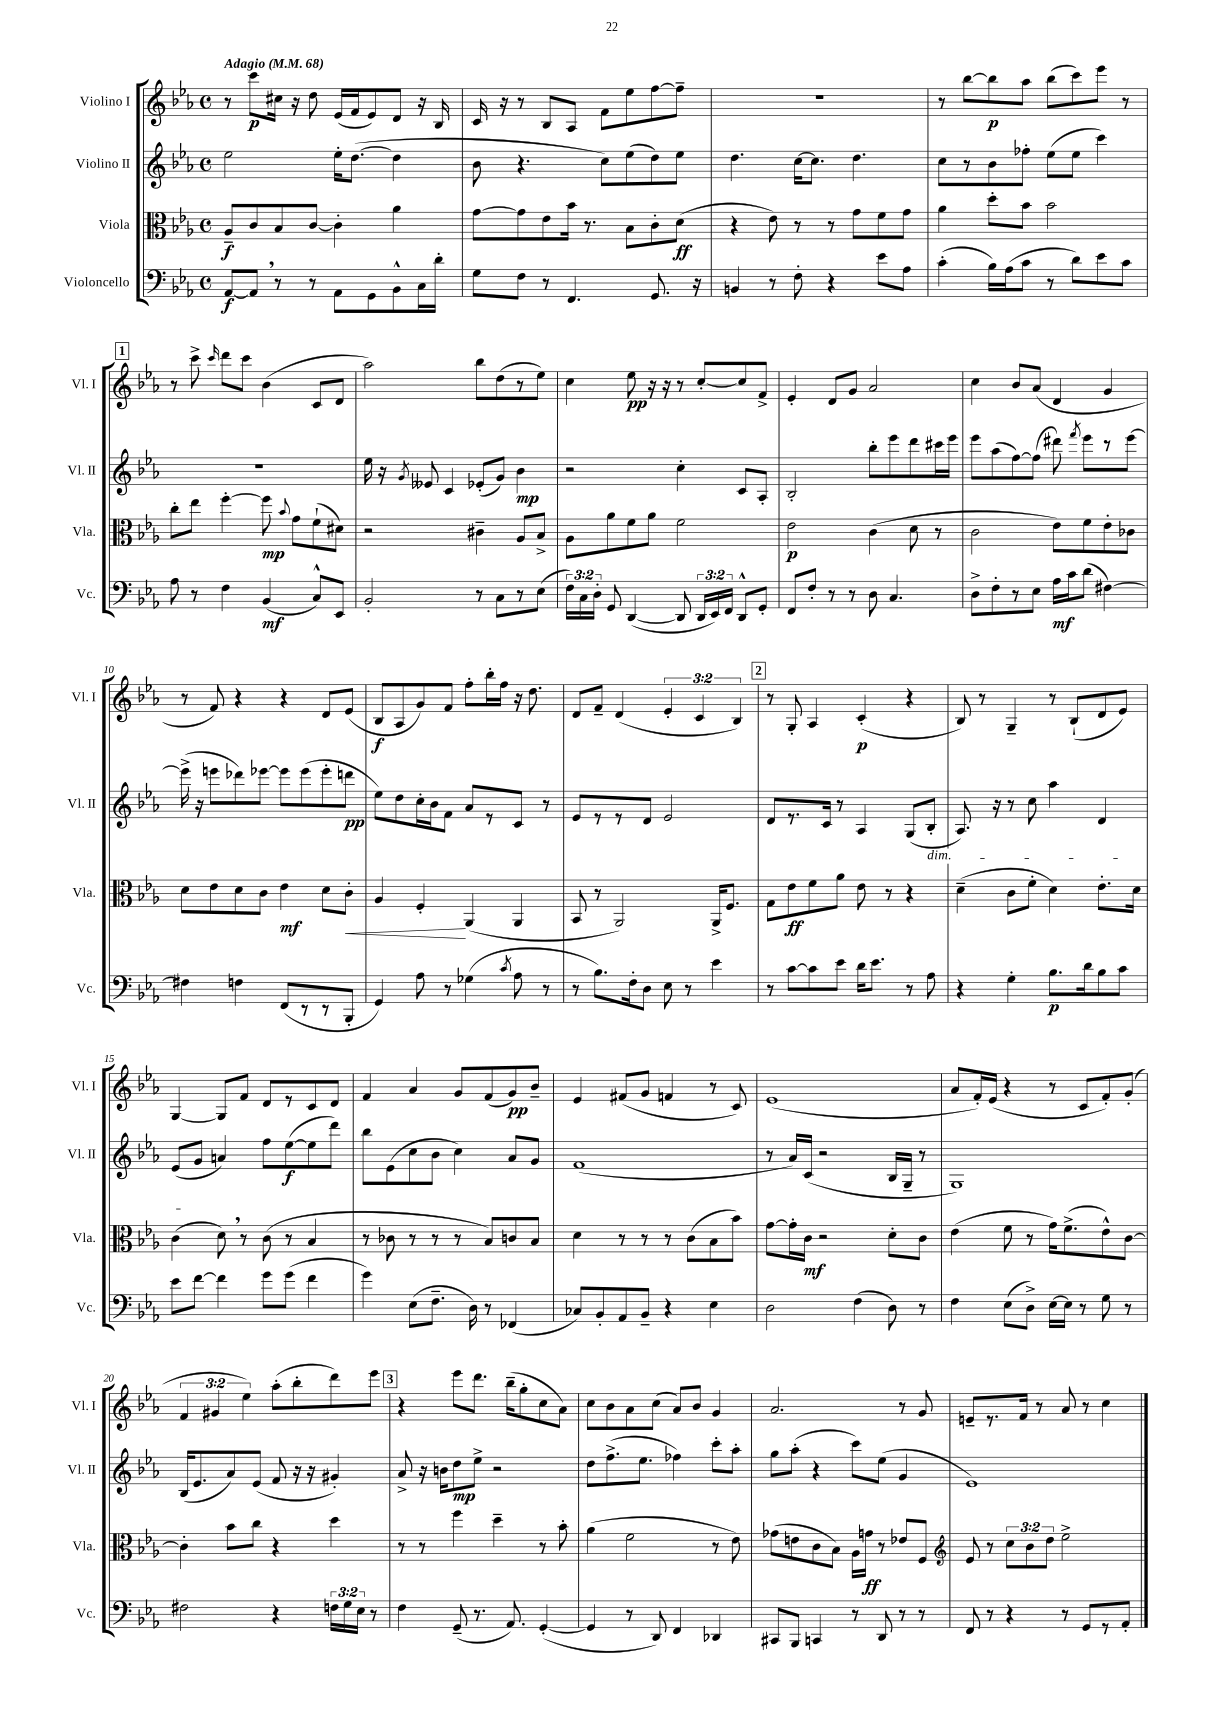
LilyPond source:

<<
\new StaffGroup <<
\new Staff = "s0" \with { instrumentName = "Violino I" shortInstrumentName = "Vl. I" } {
    \clef treble \key ees \major \defaultTimeSignature \time 4/4 \override Staff.TupletNumber.text = #tuplet-number::calc-fraction-text \tempo "Adagio" 4 = 68
    \autoBeamOff r8 c'''8[\p cis''16] r16 d''8 ees'16[( f'16 ees'8) d'8] r16 bes16 |
    c'16 r16 r8 bes8[ aes8] f'8[ ees''8 f''8~ f''8]-- |
    R1 |
    r8 bes''8[~ bes''8\p aes''8] bes''8[( c'''8) ees'''8] r8 |
    \mark \markup { \box "1" } r8 c'''8-> \grace { c'''16 } d'''8[ c'''8] bes'4( c'8[ d'8] |
    aes''2) bes''8[ d''8( r8 ees''8]) |
    c''4 ees''8\pp r16 r16 r8 c''8[~-. c''8 f'8]-> |
    ees'4-. d'8[ g'8] aes'2 |
    c''4 bes'8[ aes'8]( d'4 g'4 |
    r8 f'8) r4 r4 d'8[ ees'8]( |
    bes8[\f aes8 g'8) f'8] f''8[-. bes''16-. f''16] r16 d''8. |
    d'8[ f'8]-- d'4( \tuplet 3/2 { ees'4-. c'4 bes4) } |
    \mark \markup { \box "2" } r8 g8-. aes4 c'4-.\p( r4 |
    bes8) r8 g4-- r8 bes8[-!( d'8 ees'8]) |
    g4~ g8[ f'8] d'8[ r8 c'8 d'8] |
    f'4 aes'4 g'8[ f'8( g'8\pp) bes'8]-- |
    ees'4 fis'8[( g'8] f'4 r8 c'8) |
    ees'1( |
    aes'8[ f'16-.) ees'16]( r4 r8 c'8[ f'8-.) g'8]-.( |
    \tuplet 3/2 { f'4 gis'4 ees''4) } aes''8[-.( bes''8-. d'''8) ees'''8] |
    \mark \markup { \box "3" } r4 ees'''8[ d'''8.] bes''16[--( g''8-. c''8 aes'8]) |
    c''8[ bes'8 aes'8 c''8]( aes'8[) bes'8] g'4 |
    aes'2. r8 g'8 |
    e'8[-- r8. f'16] r8 aes'8 r8 c''4 \bar "|." |
}
\new Staff = "s1" \with { instrumentName = "Violino II" shortInstrumentName = "Vl. II" } {
    \clef treble \key ees \major \defaultTimeSignature \time 4/4
    \autoBeamOff ees''2 ees''16[-. d''8.]~( d''4 |
    bes'8 r4. c''8[) ees''8( d''8) ees''8] |
    d''4. c''16[~ c''8.] d''4. |
    c''8[ r8 bes'8 fes''8]-. ees''8[( ees''8] c'''4) |
    \mark \markup { \box "1" } R1 |
    ees''16 r16 \acciaccatura { g'8 } eeses'8 c'4 ees'8[-.( g'8]) bes'4\mp |
    r2 c''4-. c'8[ aes8]-. |
    bes2-. bes''8[-. ees'''8 d'''8 cis'''16 ees'''16] |
    ees'''8[ aes''8( f''8~) f''8]( dis'''8) \acciaccatura { f'''8 } ees'''8[ r8 ees'''8]~ |
    ees'''16->( r16 e'''8[ des'''8) ees'''8]~ ees'''8[ ees'''8( ees'''8-. d'''8]\pp |
    ees''8[) d''8 c''16-. bes'16 f'8] aes'8[ r8 c'8] r8 |
    ees'8[ r8 r8 d'8] ees'2 |
    \mark \markup { \box "2" } d'8[ r8. c'16] r8 aes4 g8[( bes8]-.\dim |
    aes8.) r16 r8 c''8 aes''4 d'4 |
    ees'8[\!( g'8] a'4) f''8[ ees''8~\f( ees''8 d'''8]) |
    bes''8[ ees'8( c''8 bes'8] c''4) aes'8[ g'8] |
    f'1( |
    r8 aes'16[) c'16]( r2 bes16[ g16]-- r8 |
    g1) |
    bes16[( ees'8. aes'8) ees'8]( f'8 r16 r16 gis'4-.) |
    \mark \markup { \box "3" } aes'8-> r16 b'16[ d''8\mp ees''8]-> r2 |
    d''8[ f''8.->( ees''8.] fes''4) c'''8[-. aes''8]-. |
    g''8[ aes''8]-.( r4 c'''8[) ees''8]( g'4 |
    ees'1) \bar "|." |
}
\new Staff = "s2" \with { instrumentName = "Viola" shortInstrumentName = "Vla." } {
    \clef alto \key ees \major \defaultTimeSignature \time 4/4 \override Staff.TupletNumber.text = #tuplet-number::calc-fraction-text
    \autoBeamOff aes8[--\f c'8 bes8 c'8]~ c'4-. aes'4 |
    g'8[~ g'8 ees'8 bes'16] r8. bes8[ c'8-. d'8]\ff( |
    r4 ees'8) r8 r8 g'8[ f'8 g'8] |
    aes'4 d''8[-. bes'8] bes'2 |
    \mark \markup { \box "1" } c''8[-. ees''8] f''4~-. f''8\mp \appoggiatura { bes'8 } g'8[ f'8-!( dis'8]) |
    r2 cis'4-- aes8[ bes8]-> |
    aes8[ aes'8 f'8 aes'8] f'2 |
    ees'2\p c'4( d'8 r8 |
    c'2 ees'8[) f'8 ees'8-. ces'8] |
    d'8[ ees'8 d'8 c'8] ees'4\mf d'8[ c'8]-.\< |
    aes4 f4-.\! aes,4( aes,4 |
    bes,8 r8 aes,2) aes,16[-> f8.] |
    \mark \markup { \box "2" } g8[ ees'8\ff f'8 aes'8] ees'8 r8 r4 |
    d'4--( c'8[ f'8]-. d'4) ees'8.[-. d'16] |
    c'4( d'8) \breathe r8 c'8( r8 bes4 |
    r8 ces'8 r8 r8 r8 bes8[) c'8 bes8] |
    d'4 r8 r8 r8 c'8[( bes8 bes'8]) |
    g'8[~ g'16-. c'16]\mf r2 d'8[-. c'8] |
    ees'4( f'8 r8 g'16[) f'8.->( ees'8-^) c'8]~ |
    c'4-. bes'8[ c''8] r4 d''4 |
    \mark \markup { \box "3" } r8 r8 f''4 d''4-- r8 bes'8-. |
    aes'4( f'2 r8 ees'8) |
    ges'8[( e'8 c'8 bes8]) aes16[ g'16]\ff r8 ees'8[ f8] |
    \clef treble ees'8 r8 \tuplet 3/2 { c''8[ bes'8 d''8] } ees''2-> \bar "|." |
}
\new Staff = "s3" \with { instrumentName = "Violoncello" shortInstrumentName = "Vc." } {
    \clef bass \key ees \major \defaultTimeSignature \time 4/4 \override Staff.TupletNumber.text = #tuplet-number::calc-fraction-text
    \autoBeamOff aes,8[~\f aes,8] \breathe r8 r8 aes,8[ g,8 bes,8-^ c16 d'16]-. |
    g8[ f8] r8 f,4. g,8. r16 |
    b,4 r8 f8-. r4 ees'8[ aes8] |
    c'4-.( bes16[) aes16( c'8] r8 d'8[) ees'8 c'8] |
    \mark \markup { \box "1" } aes8 r8 f4 bes,4\mf( c8[-^) ees,8] |
    bes,2-. r8 c8[ r8 ees8]( |
    \tuplet 3/2 { f16[) c16 d16]-. } g,8 d,4~( d,8 \tuplet 3/2 { d,16[ ees,16) f,16] } d,8[-^ g,8]-. |
    f,8[ f8]-. r8 r8 d8 c4. |
    d8[-> f8-. r8 ees8] aes16[\mf c'16 d'8]( fis4~) |
    fis4 f4 f,8[( r8 r8 bes,,8]-. |
    g,4) aes8 r8 ges4( \acciaccatura { c'8 } aes8 r8 |
    r8 bes8.[) f16-. d8] ees8 r8 ees'4 |
    \mark \markup { \box "2" } r8 c'8[~ c'8 ees'8] d'16[ ees'8.] r8 aes8 |
    r4 g4-. bes8.[\p d'16 bes8 c'8] |
    ees'8[ f'8]~ f'4 g'8[ g'8]( f'4 |
    g'4) ees8[( f8.]-- d16) r8 fes,4( |
    ces8[) bes,8-. aes,8 bes,8]-- r4 ees4 |
    d2 f4( d8) r8 |
    f4 ees8[( d8]->) ees16[~ ees16] r8 g8 r8 |
    fis2 r4 \tuplet 3/2 { f16[ g16 ees16] } r8 |
    \mark \markup { \box "3" } f4 g,8--( r8. aes,8.) g,4~-.( |
    g,4 r8 d,8) f,4 des,4 |
    cis,8[ bes,,8] c,4 r8 d,8 r8 r8 |
    f,8 r8 r4 r8 g,8[ r8 aes,8]-. \bar "|." |
}
>>
>>
